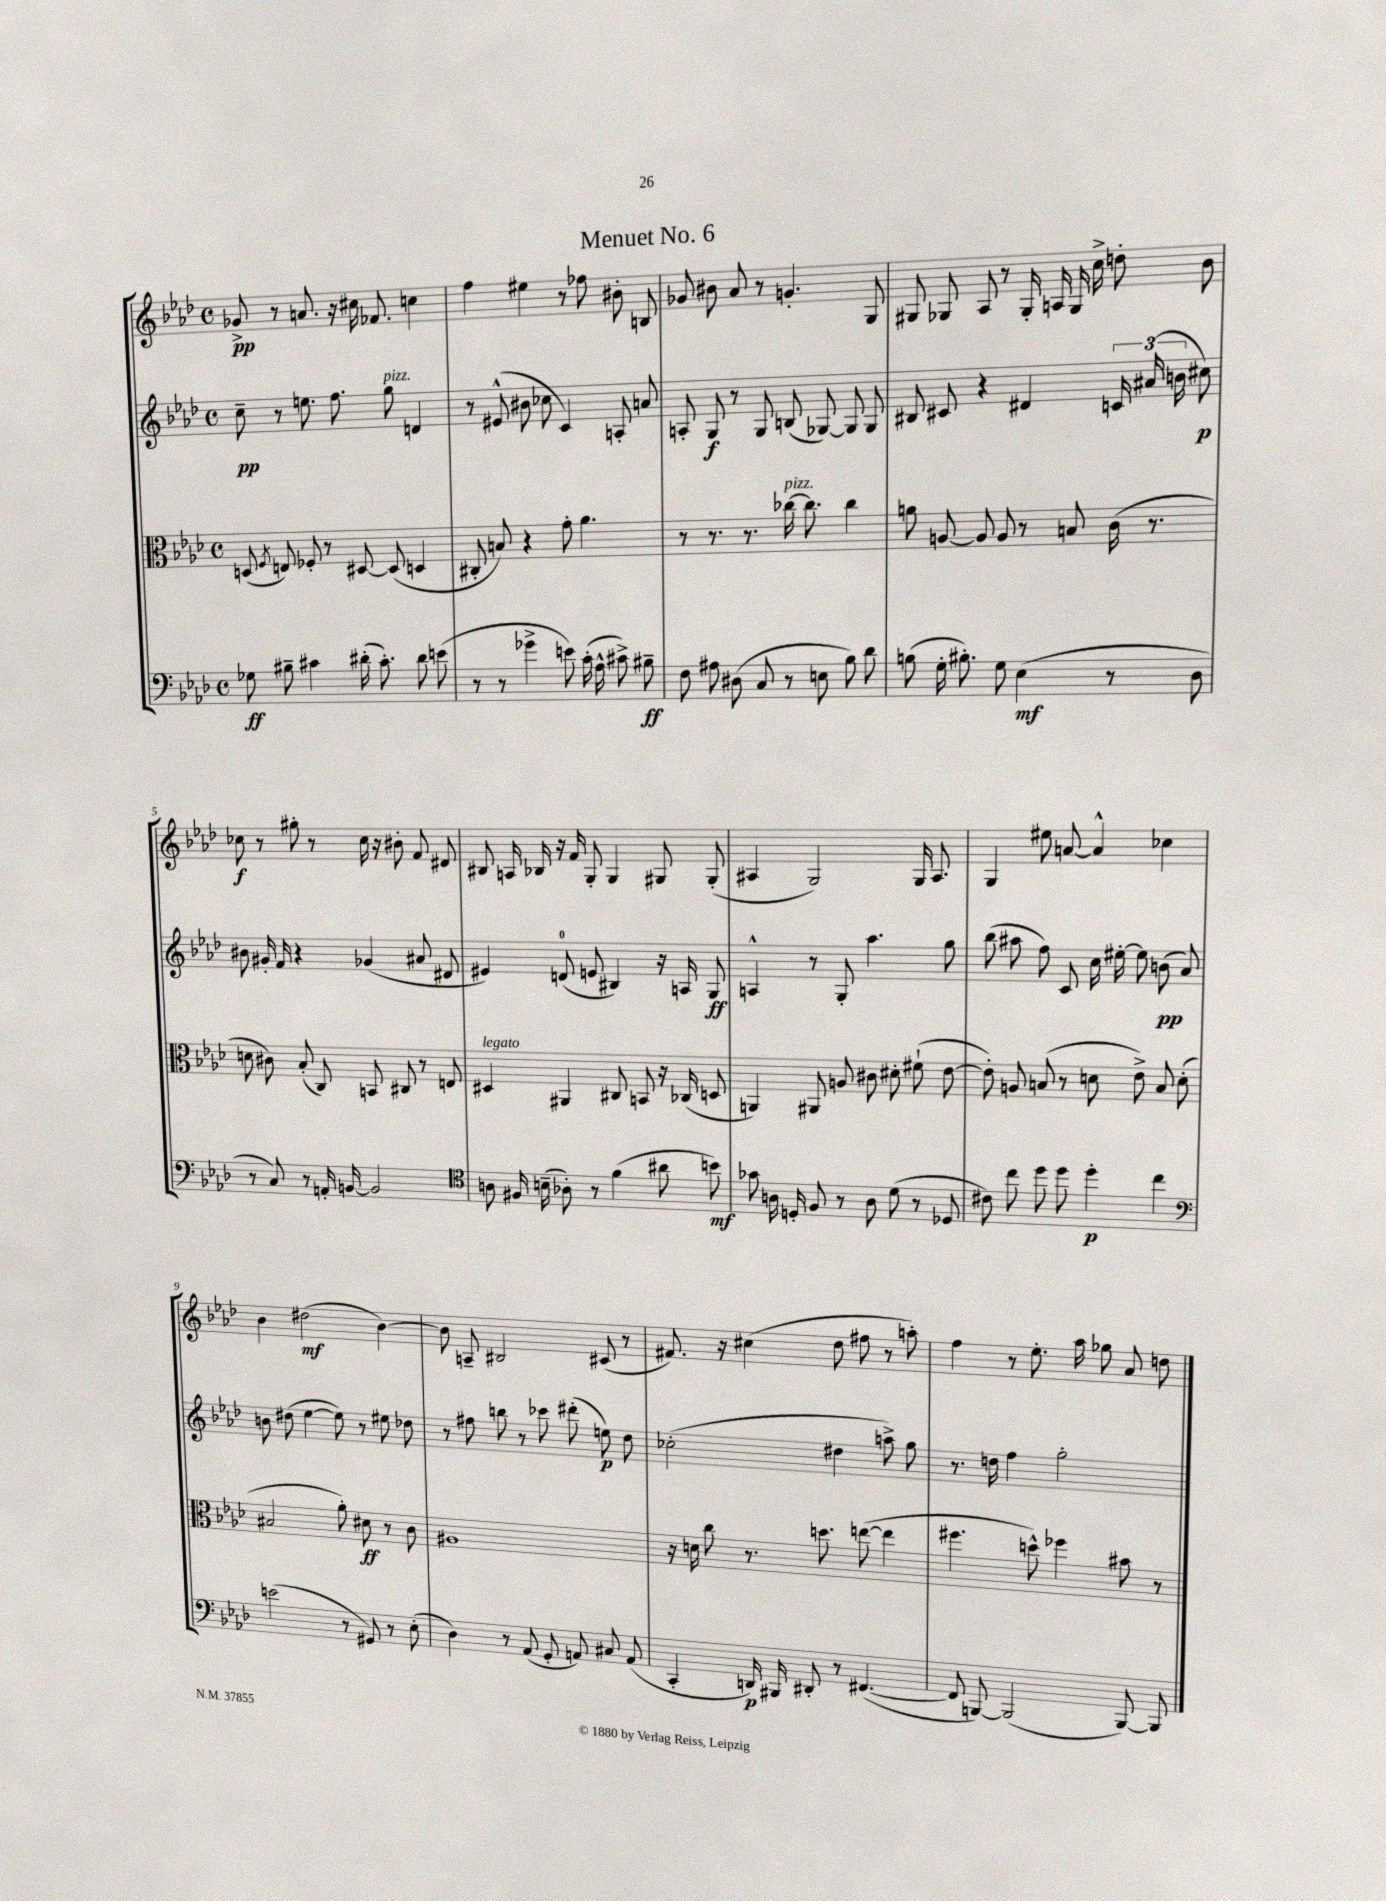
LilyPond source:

\header { title = "Menuet No. 6" }
<<
\new StaffGroup <<
\new Staff = "s0" {
    \clef treble \key aes \major \defaultTimeSignature \time 4/4
    \autoBeamOff ges'8->\pp r8 a'8. r16 cis''16 fes'8. c''4 |
    f''4 eis''4 r8 fes''8 bis'8-. b8 |
    ges'8 bis'8 aes'8 r8 g'4.-. g8 |
    gis8 ges8 aes8 r8 ges16-. a16 ges16 c''16-> d''8-. bes'8 |
    ces''8\f r8 gis''8-. r8 ces''16 r16 bis'8-. f'8 dis'8 |
    bis8 a16 bes16 r16 f'16 g8-. g4 gis8 gis8-.( |
    ais4 g2) g16 ais8. |
    g4 eis''8 a'8~ a'4-^ ces''4 |
    bes'4 dis''2\mf( bes'4~) |
    bes'8 a8-- bis2 cis'8( r8 |
    fis'8.) r16 cis''4( des''8 fis''8 r8 a''8-.) |
    f''4 r8 ees''8.-. aes''16 ges''8 aes'8 d''8 \bar "|." |
}
\new Staff = "s1" {
    \clef treble \key aes \major \defaultTimeSignature \time 4/4
    \autoBeamOff c''8--\pp r8 e''8. f''8. g''8^\markup { \italic "pizz." } d'4 |
    r8 eis'8-^( bis'8 ces''8 c'4) a8-. a'8 |
    a8-. g8\f r8 g8 b8( ges8~) ges8 ges8 |
    bis8 cis'8 r4 dis'4 \tuplet 3/2 { c'16 ais'16( b'16 } cis''8\p) |
    bis'8 gis'16-. f'16 r4 ges'4( ais'8 dis'8 |
    eis'4) d'8-0( e'8 bis4) r16 a16 g8\ff |
    a4-^ r8 g8-. aes''4. g''8 |
    bes''8( ais''8 f''8) c'8 c''16 eis''16~-. eis''8 b'8\pp( aes'8) |
    b'8 dis''8( ees''4~ ees''8) r8 eis''8 des''8 |
    r8 fis''8 b''8 r8 ces'''8 dis'''8-.( e''8\p) des''8 |
    ces''2-.( dis''4 a''8->) g''8 |
    r8. d''16 f''4 g''2-. \bar "|." |
}
\new Staff = "s2" {
    \clef alto \key aes \major \defaultTimeSignature \time 4/4
    \autoBeamOff d8( \acciaccatura { f8 } e8) fes8-. r8 dis8~ dis8( d4 |
    cis8-. b8) r4 g'8-. aes'4. |
    r8 r8. r8. ces''16~^\markup { \italic "pizz." } ces''8. ces''4 |
    a'8 a8~ a8 a8 r8 b8 c'16( r8. |
    d'8 cis'8) bes8-.( c8) b,8 cis8 r8 e8 |
    dis4^\markup { \italic "legato" } ais,4 cis8 b,8 r16 ces16( d8 |
    a,4) ais,8 a8 cis'8 dis'8-. fis'8-!( ees'8~ |
    ees'8-.) a8 b8( r8 d'8 ees'8->) b8 d'8-.( |
    bis2 aes'8-.) dis'8\ff r8 c'8 |
    ais1 |
    r16 d'16 c''8 r8. d''8. e''8~( e''4 |
    fis''4. d''8-^) fes''4 bis'8 r8 \bar "|." |
}
\new Staff = "s3" {
    \clef bass \key aes \major \defaultTimeSignature \time 4/4
    \autoBeamOff ges8\ff bis8-- cis'4 dis'16-.( cis'8.-.) dis'8 e'8( |
    r8 r8 ges'4-> e'8) c'16-.( aes16-^ cis'8->) bis8--\ff |
    f8 ais8 dis8( c8 r8 e8 bes8) des'8 |
    b8( g16-. bis8.-.) g8 ees4\mf( r8 des8 |
    r8 c8) r8 a,16-. b,16~ b,2 |
    \clef tenor a8 fis16 b16--( aes8-.) r8 f'4( ais'8 b'8\mf) |
    ges'8 a16 d16-. f8 r8 a8 des'8( r8 des8 |
    cis'8) c''8 des''8 des''8 des''4-.\p c''4 |
    \clef bass e'2( r8 gis,8) r8 ees8-.( |
    des4) r8 aes,8( g,8-. a,8) cis8 a,8( |
    c,4-. d,16\p) bis,,16 dis,8-. r8 fis,4.~( |
    fis,8 b,,8~) b,,2( b,,8~) b,,8 \bar "|." |
}
>>
>>
